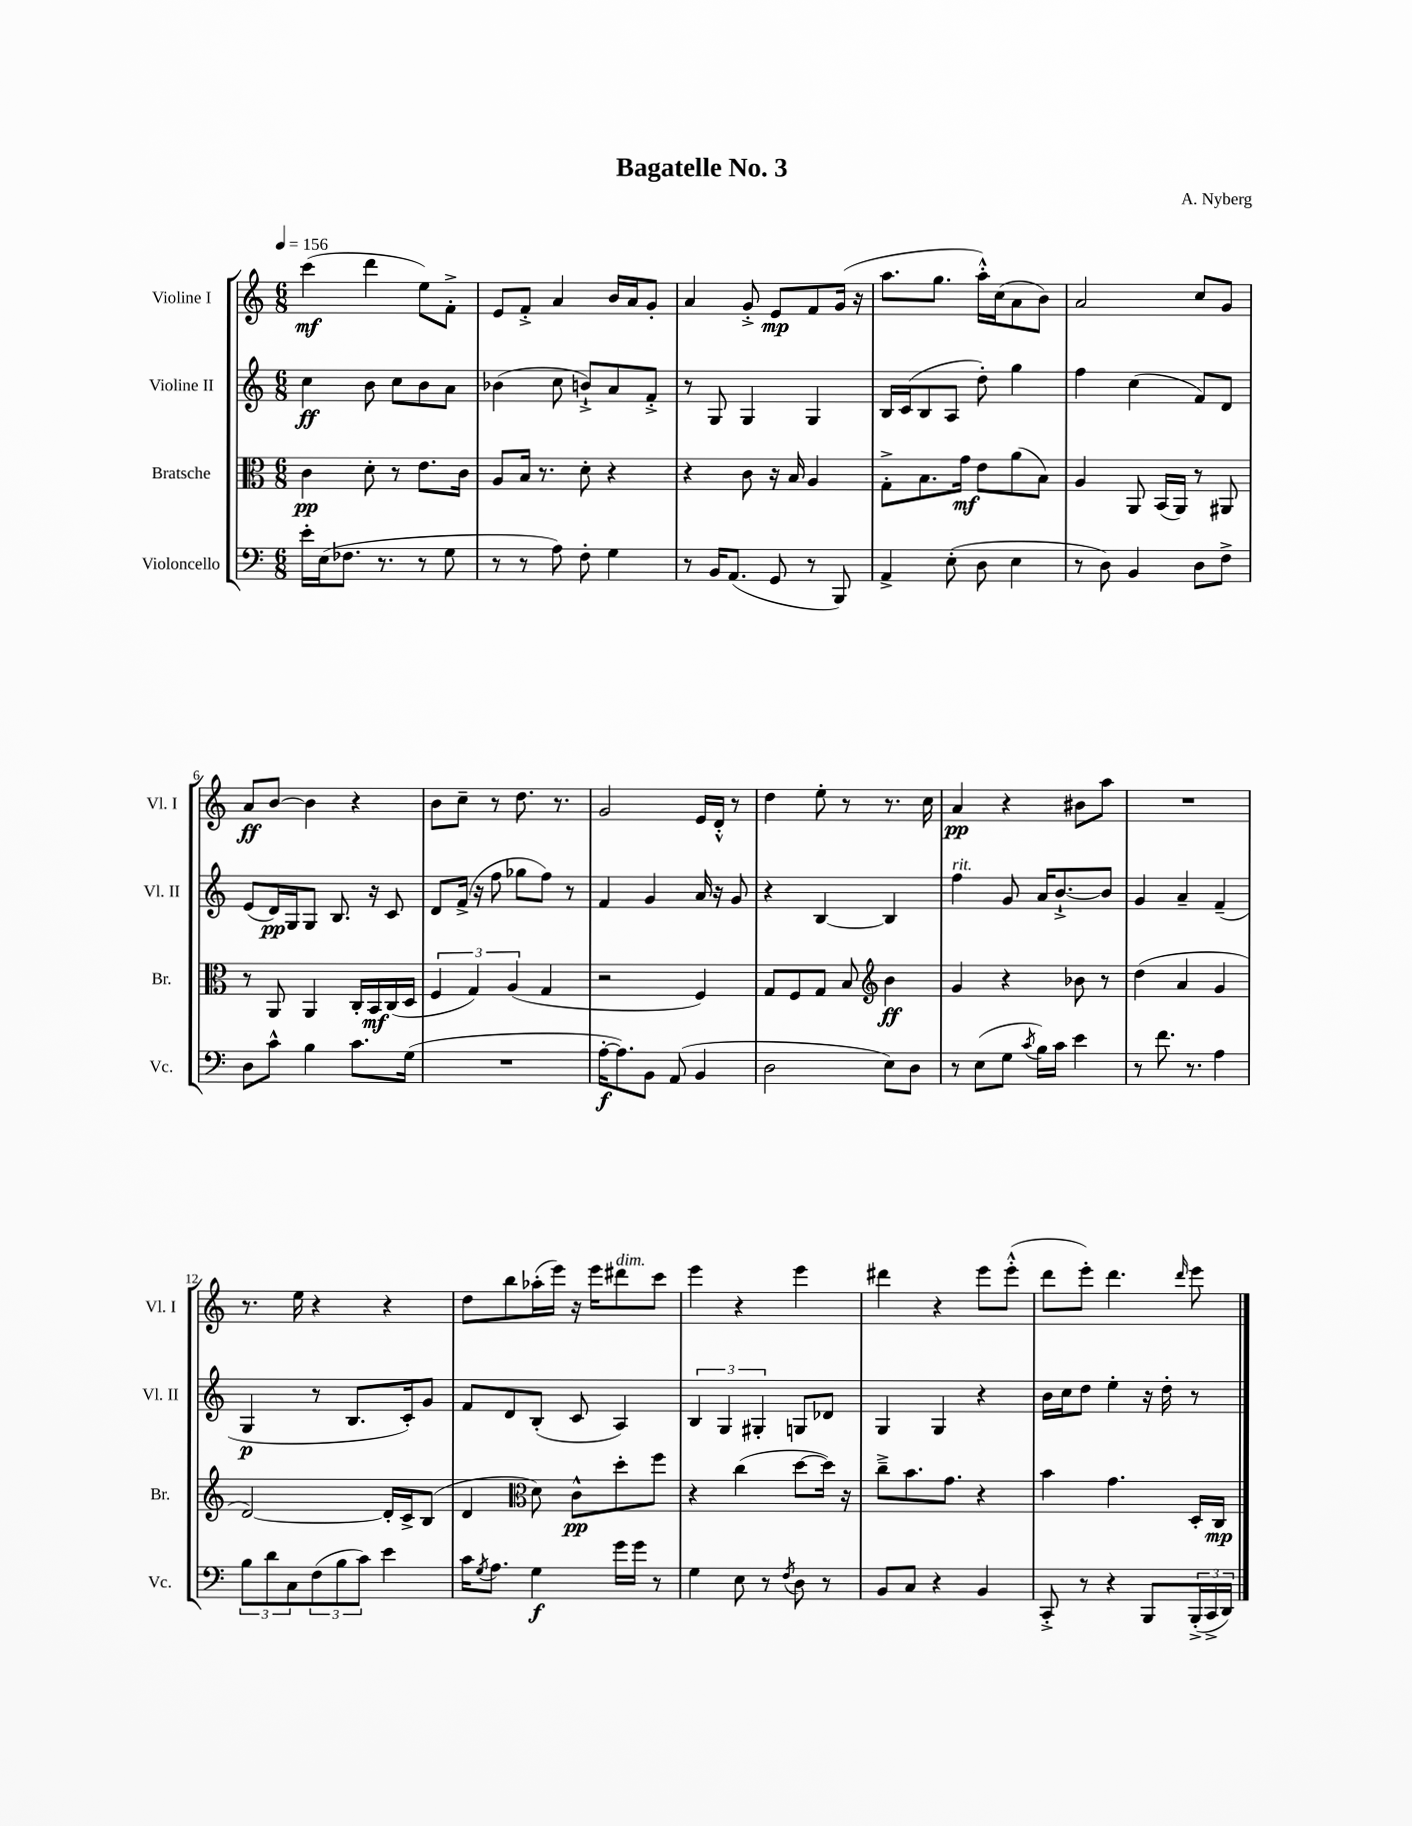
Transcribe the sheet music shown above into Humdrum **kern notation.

**kern	**dynam	**kern	**dynam	**kern	**dynam	**kern	**dynam
*part4	*part4	*part3	*part3	*part2	*part2	*part1	*part1
*staff4	*staff4	*staff3	*staff3	*staff2	*staff2	*staff1	*staff1
*I"Violoncello	*	*I"Bratsche	*	*I"Violine II	*	*I"Violine I	*
*I'Vc.	*	*I'Br.	*	*I'Vl. II	*	*I'Vl. I	*
*clefF4	*	*clefC3	*	*clefG2	*	*clefG2	*
*k[]	*	*k[]	*	*k[]	*	*k[]	*
*M6/8	*	*M6/8	*	*M6/8	*	*M6/8	*
*MM156	*	*MM156	*	*MM156	*	*MM156	*
=1	=1	=1	=1	=1	=1	=1	=1
16e'\LL	.	4c\	pp	4cc\	ff	(4ccc\	mf
(16E\J	.	.	.	.	.	.	.
8.F-X\J	.	.	.	.	.	.	.
.	.	8d'\	.	8b\	.	4ddd\	.
8.r	.	.	.	.	.	.	.
.	.	8r	.	8cc\L	.	.	.
8r	.	8.e\L	.	8b\	.	8ee\L)	.
8G\	.	.	.	8a\J	.	8f'^\J	.
.	.	16c\Jk	.	.	.	.	.
=2	=2	=2	=2	=2	=2	=2	=2
8r	.	8A/L	.	(4b-X\	.	8e/L	.
8r	.	16B/Jk	.	.	.	8f'^/J	.
.	.	8.r	.	.	.	.	.
8A\)	.	.	.	8cc\	.	4a/	.
8F'\	.	8d'\	.	8bn`^/L)	.	.	.
4G\	.	4r	.	8a/	.	16b/LL	.
.	.	.	.	.	.	16a/J	.
.	.	.	.	8f'^/J	.	8g'/J	.
=3	=3	=3	=3	=3	=3	=3	=3
8r	.	4r	.	8r	.	4a/	.
16BB/KL	.	.	.	8G/	.	.	.
(8.AA/J	.	.	.	.	.	.	.
.	.	8c\	.	4G/	.	8g'^/	.
8GG/	.	16r	.	.	.	8e/L	mp
.	.	16B/	.	.	.	.	.
8r	.	4A/	.	4G/	.	8f/	.
8BBB/)	.	.	.	.	.	(16g/Jk	.
.	.	.	.	.	.	16r	.
=4	=4	=4	=4	=4	=4	=4	=4
4AA^/	.	8G'^\L	.	16B/LL	.	8.aa\L	.
.	.	.	.	(16c/J	.	.	.
.	.	8.B\	.	8B/	.	.	.
.	.	.	.	.	.	8.gg\J	.
(8E'\	.	.	.	8A/J	.	.	.
.	.	16g\Jk	mf	.	.	.	.
8D\	.	8e\L	.	8dd'\)	.	16aa'^^\LL)	.
.	.	.	.	.	.	(16cc\J	.
4E\	.	(8a\	.	4gg\	.	8a\	.
.	.	8B\J)	.	.	.	8b\J)	.
=5	=5	=5	=5	=5	=5	=5	=5
8r	.	4A/	.	4ff\	.	2a/	.
8D\)	.	.	.	.	.	.	.
4BB/	.	8AA/	.	(4cc\	.	.	.
.	.	(16BB/LL	.	.	.	.	.
.	.	16AA/JJ)	.	.	.	.	.
8D\L	.	8r	.	8f/L)	.	8cc/L	.
8F^\J	.	8AA#X/	.	8d/J	.	8g/J	.
!!LO:LB:g=z
=6	=6	=6	=6	=6	=6	=6	=6
8D\L	.	8r	.	(8e/L	.	8a/L	ff
8c^^\J	.	8AA/	.	16d/L)	pp	[8b/J	.
.	.	.	.	16G/J	.	.	.
4B\	.	4AA/	.	8G/J	.	4b\]	.
.	.	.	.	8.B/	.	.	.
8.c\L	.	16C'/LL	.	.	.	4r	.
.	.	16BB/	mf	16r	.	.	.
.	.	(16C/	.	8c/	.	.	.
(16G\Jk	.	16D/JJ	.	.	.	.	.
=7	=7	=7	=7	=7	=7	=7	=7
2.r	.	6F/	.	8d/L	.	8b\L	.
.	.	.	.	(16f^/Jk	.	8cc~\J	.
.	.	6G/)	.	.	.	.	.
.	.	.	.	16r	.	.	.
.	.	.	.	8ff\	.	8r	.
.	.	(6A/	.	.	.	.	.
.	.	.	.	8gg-X\L	.	8.dd\	.
.	.	4G/	.	8ff\J)	.	.	.
.	.	.	.	.	.	8.r	.
.	.	.	.	8r	.	.	.
=8	=8	=8	=8	=8	=8	=8	=8
[16A'\KL	f	2r	.	4f/	.	2g/	.
8.A\])	.	.	.	.	.	.	.
8BB\J	.	.	.	4g/	.	.	.
(8AA/	.	.	.	.	.	.	.
4BB/	.	4F/)	.	16a/	.	16e/LL	.
.	.	.	.	16r	.	16d'^^/JJ	.
.	.	.	.	8g/	.	8r	.
=9	=9	=9	=9	=9	=9	=9	=9
2D\	.	8G/L	.	4r	.	4dd\	.
.	.	8F/	.	.	.	.	.
.	.	8G/J	.	[4B/	.	8ee'\	.
.	.	8B/	.	.	.	8r	.
*	*	*clefG2	*	*	*	*	*
8E\L)	.	4b\	ff	4B/]	.	8.r	.
8D\J	.	.	.	.	.	.	.
.	.	.	.	.	.	16cc\	.
=10	=10	=10	=10	=10	=10	=10	=10
!	!	!	!	!LO:TX:a:i:t=rit.	!	!	!
8r	.	4g/	.	4ff\	.	4a/	pp
(8E\L	.	.	.	.	.	.	.
8G\J	.	4r	.	8g/	.	4r	.
8qc/	.	.	.	.	.	.	.
16B\LL)	.	.	.	16a/KL	.	.	.
16c\JJ	.	.	.	[8.b`^/	.	.	.
4e\	.	8b-X\	.	.	.	8b#X\L	.
.	.	8r	.	8b/J]	.	8aa\J	.
=11	=11	=11	=11	=11	=11	=11	=11
8r	.	(4dd\	.	4g/	.	2.r	.
8.f\	.	.	.	.	.	.	.
.	.	4a/	.	4a~/	.	.	.
8.r	.	.	.	.	.	.	.
4A\	.	4g/	.	(4f~/	.	.	.
!!LO:LB:g=z
=12	=12	=12	=12	=12	=12	=12	=12
12B\L	.	[2d/)	.	4G/	p	8.r	.
12d\	.	.	.	.	.	.	.
12C\	.	.	.	.	.	.	.
.	.	.	.	.	.	16ee\	.
(12F\	.	.	.	8r	.	4r	.
12B\	.	.	.	.	.	.	.
.	.	.	.	8.B/L	.	.	.
12c\J)	.	.	.	.	.	.	.
4e\	.	16d'/LL]	.	.	.	4r	.
.	.	16c^/J	.	16c'/k)	.	.	.
.	.	(8B/J	.	8g/J	.	.	.
=13	=13	=13	=13	=13	=13	=13	=13
16c\KL	.	4d/	.	8f/L	.	8dd\L	.
8qG/	.	.	.	.	.	.	.
8.A\J	.	.	.	.	.	.	.
.	.	.	.	8d/	.	8bb\	.
*	*	*clefC3	*	*	*	*	*
4G\	f	8d\)	.	(8B'/J	.	(16aa-X'\L	.
.	.	.	.	.	.	16eee\JJ)	.
.	.	8c^^\L	pp	8c/	.	16r	.
.	.	.	.	.	.	16eee\KL	.
!	!	!	!	!	!	!LO:TX:a:i:t=dim.	!
16g\LL	.	8dd'\	.	4A/)	.	8ddd#X\	.
16g\JJ	.	.	.	.	.	.	.
8r	.	8ff\J	.	.	.	8ccc\J	.
=14	=14	=14	=14	=14	=14	=14	=14
4G\	.	4r	.	6B/	.	4eee\	.
.	.	.	.	6G/	.	.	.
8E\	.	(4cc\	.	.	.	4r	.
.	.	.	.	6G#X'/	.	.	.
8r	.	.	.	.	.	.	.
8qF/	.	.	.	.	.	.	.
8D\	.	[8dd\L	.	8Gn/L	.	4eee\	.
8r	.	16dd\Jk])	.	8d-X/J	.	.	.
.	.	16r	.	.	.	.	.
=15	=15	=15	=15	=15	=15	=15	=15
8BB/L	.	8cc~^\L	.	4G/	.	4ddd#X\	.
8C/J	.	8.b\	.	.	.	.	.
4r	.	.	.	4G/	.	4r	.
.	.	8.g\J	.	.	.	.	.
4BB/	.	4r	.	4r	.	8eee\L	.
.	.	.	.	.	.	(8eee'^^\J	.
=16	=16	=16	=16	=16	=16	=16	=16
8CC'^/	.	4b\	.	16b\LL	.	8ddd\L	.
.	.	.	.	16cc\J	.	.	.
8r	.	.	.	8dd\J	.	8eee'\J)	.
4r	.	4.g\	.	4ee'\	.	4.ddd\	.
8BBB/L	.	.	.	16r	.	.	.
.	.	.	.	16dd'\	.	.	.
.	.	.	.	.	.	16qqddd/	.
(24BBB'^/L	.	16D'/LL	.	8r	.	8eee\	.
24CC^/	.	.	.	.	.	.	.
.	.	16C/JJ	mp	.	.	.	.
24DD/JJ)	.	.	.	.	.	.	.
==	==	==	==	==	==	==	==
*-	*-	*-	*-	*-	*-	*-	*-
